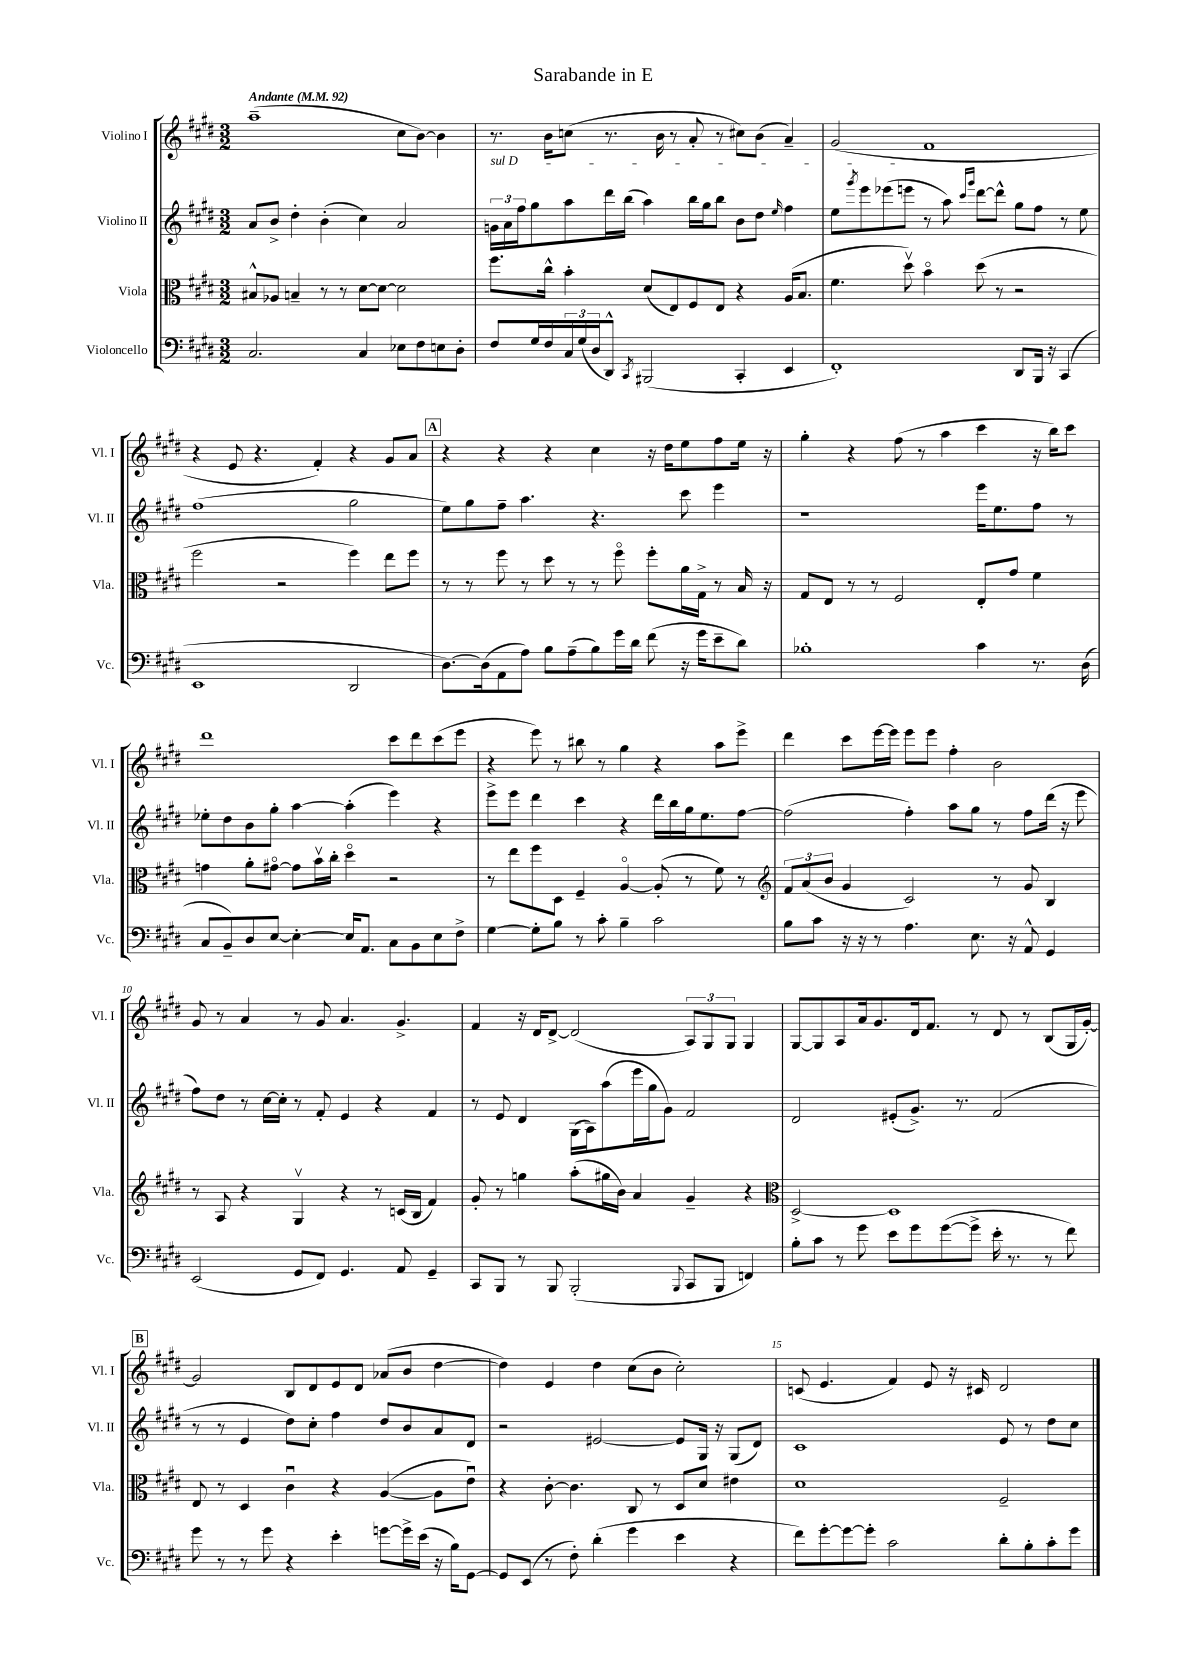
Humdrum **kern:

**kern	**kern	**kern	**kern
*part4	*part3	*part2	*part1
*staff4	*staff3	*staff2	*staff1
*I"Violoncello	*I"Viola	*I"Violino II	*I"Violino I
*I'Vc.	*I'Vla.	*I'Vl. II	*I'Vl. I
*clefF4	*clefC3	*clefG2	*clefG2
*k[f#c#g#d#]	*k[f#c#g#d#]	*k[f#c#g#d#]	*k[f#c#g#d#]
*M3/2	*M3/2	*M3/2	*M3/2
*MM92	*MM92	*MM92	*MM92
=1	=1	=1	=1
!	!	!	!LO:TX:a:B:t=Andante
2.C#/	8B#X^^/L	8a/L	(1aa~
.	8A-X/J	8b^/J	.
.	4Bn~/	4dd#'\	.
.	8r	(4b'\	.
.	8r	.	.
4C#/	[8d#\L	4cc#\)	.
.	8d#\J_	.	.
8E-X\L	2d#\]	2a/	8cc#\L
8F#\	.	.	[8b\J)
8En\	.	.	4b\]
8D#'\J	.	.	.
=2	=2	=2	=2
!	!	!LO:TX:a:i:t=sul D	!
8F#/L	8.ff#\L	24gn\LL	8.r
.	.	24a\	.
.	.	24ff#\J	.
16G#/L	.	8gg#\	.
16F#/	16cc#^^\Jk	.	16b\KL
24C#/	4b'\	8aa\	(8ccn\J
(24G#/	.	.	.
24D#/J	.	.	.
8DD#^^/J)	.	16ddd#\L	8.r
.	.	(16bb\JJ	.
8qCC#/	.	.	.
(2BBB#X/	(8d#/L	4aa\)	.
.	.	.	16b\
.	8E/)	.	8r
.	8F#/	16bb\LL	8a'/
.	.	16gg#\J	.
.	8E/J	8bb\J	8r
4CC#'/	4r	8b\L	8cc#X\L)
.	.	8dd#\J	(8b\J
.	.	16qqee/	.
4EE/	(16A/KL	4ff#\	4a~/)
.	8.B/J	.	.
=3	=3	=3	=3
1FF#')	4.f#\	8ee\L	(2g#/
.	.	8qggg#/	.
.	.	8eee\	.
.	.	(8eee-X\	.
.	8dd#v\)	8eeen\J	.
.	4b\	8r	1f#
.	.	8aa\)	.
.	.	16qqccc#/LL	.
.	.	16qqggg#/JJ	.
.	(8dd#\	[8ddd#\L	.
.	8r	8ddd#^^\J]	.
8DD#/L	2r	8gg#\L	.
16BBB/Jk	.	8ff#\J	.
16r	.	.	.
(4CC#/	.	8r	.
.	.	8ee\	.
!!LO:LB:g=z
=4	=4	=4	=4
1EE	2ff#\	(1ff#	4r
.	.	.	8e/
.	.	.	4.r
.	2r	.	.
.	.	.	4f#'/)
2DD#/	4ff#\)	2gg#\	4r
.	8ee\L	.	8g#/L
.	8ff#\J	.	8a/J
!!LO:REH:place=s1:t=A
=5	=5	=5	=5
[8.D#\L)	8r	8ee\L)	4r
.	8r	8gg#\	.
(16D#\k]	.	.	.
8AA\	8ff#\	8ff#~\J	4r
8A\J)	8r	4.aa\	.
8B\L	8dd#\	.	4r
(8A~\	8r	.	.
8B\)	8r	4.r	4cc#\
16g#\L	8ff#\	.	.
16d#\JJ	.	.	.
(8f#\	8ff#'\L	.	16r
.	.	.	16dd#\KL
16r	16a\L	8ccc#\	8ee\
16g#\KL	16G#^\JJ	.	.
8e~\	8r	4eee\	8ff#\
8d#\J)	16B/	.	16ee\Jk
.	16r	.	16r
=6	=6	=6	=6
1B-X'	8G#/L	1r	4gg#'\
.	8E/J	.	.
.	8r	.	4r
.	8r	.	.
.	2F#/	.	(8ff#\
.	.	.	8r
.	.	.	4aa\
4c#\	8E'/L	16eee\KL	4ccc#\
.	.	8.ee\	.
.	8g#/J	.	.
8.r	4f#\	8ff#\J	16r
.	.	.	16bb\KL)
.	.	8r	8ccc#\J
(16D#\	.	.	.
!!LO:LB:g=z
=7	=7	=7	=7
8C#/L	4gn\	8ee-X'\L	1ddd#
8BB~/)	.	8dd#\	.
8D#/	8a'\L	8b\	.
[8E/J	[8g#X\J	8gg#'\J	.
4E'\_	8g#\L]	[4aa\	.
.	16bv\L	.	.
.	16cc#'\JJ	.	.
16E/KL]	4dd#\	(4aa'\]	.
8.AA/J	.	.	.
8C#\L	2r	4eee\)	8ccc#\L
8BB\	.	.	8ddd#\
8E\	.	4r	(8ccc#\
8F#^\J	.	.	8eee\J
=8	=8	=8	=8
[4G#\	8r	8eee^\L	4r
.	8ee\L	8eee\J	.
8G#'\L]	8ff#\	4ddd#\	8eee\)
8B\J	8D#\J	.	8r
8r	4F#~/	4ccc#\	8bb#X\
8c#'\	.	.	8r
4B~\	[4A/	4r	4gg#\
2c#\	(8A'/]	16ddd#\LL	4r
.	.	16bb\	.
.	8r	16gg#\J	.
.	.	8.ee\	.
.	8f#\)	.	8aa\L
.	8r	[8ff#\J	8eee^\J
=9	=9	=9	=9
*	*clefG2	*	*
8B\L	12f#/L	(2ff#\]	4ddd#\
.	(12a/	.	.
8c#\J	.	.	.
.	12b/J	.	.
16r	4g#/	.	8ccc#\L
16r	.	.	.
8r	.	.	[16eee\L
.	.	.	16eee\JJ]
4.A\	2c#/)	4ff#'\)	8eee\L
.	.	.	8eee\J
.	.	8aa\L	4ff#'\
8.E\	.	8gg#\J	.
.	8r	8r	2b\
16r	.	.	.
8AA^^/	8g#/	8ff#\L	.
4GG#/	4B/	(16ddd#\Jk	.
.	.	16r	.
.	.	8eee\	.
!!LO:LB:g=z
=10	=10	=10	=10
(2EE/	8r	8ff#\L)	8g#/
.	8A/	8dd#\J	8r
.	4r	8r	4a/
.	.	[16cc#\LL	.
.	.	16cc#'\JJ]	.
8GG#/L	4G#v/	8r	8r
8FF#/J)	.	8f#'/	8g#/
4.GG#/	4r	4e/	4.a/
.	8r	4r	.
8AA/	(16cn/LL	.	4.g#^/
.	16B/JJ	.	.
4GG#~/	4f#/)	4f#/	.
=11	=11	=11	=11
8CC#/L	8g#'/	8r	4f#/
8BBB/J	8r	8e/	.
8r	4ggn\	4d#/	16r
.	.	.	16d#/KL
8BBB/	.	.	[8d#^/J
(2BBB'/	(8aa'\L	(16G#\LL	(2d#/]
.	.	16A\J)	.
.	16gg#X\L	(8aa\	.
.	16b\JJ)	.	.
.	4a/	16eee\L	.
.	.	16gg#\J	.
.	.	8g#\J)	.
8qqBBB/	.	.	.
8CC#/L	4g#~/	2f#/	12A/L)
.	.	.	12G#/
8BBB/J	.	.	.
.	.	.	12G#/J
4FFn/)	4r	.	4G#/
=12	=12	=12	=12
*	*clefC3	*	*
8B'\L	[2D#^/	2d#/	[8G#/L
8c#\J	.	.	8G#/]
8r	.	.	8A/
8g#\	.	.	16a/k
.	.	.	8.g#/
8e\L	1D#]	(8e#X'/L	.
8g#\	.	8.g#^/J)	16d#/k
.	.	.	8.f#/J
([8g#\	.	.	.
.	.	8.r	.
8g#^\J]	.	.	8r
16e'\	.	(2f#/	8d#/
8.r	.	.	.
.	.	.	8r
8r	.	.	(8B/L
8f#\)	.	.	16G#/L
.	.	.	[16g#'/JJ)
!!LO:LB:g=z
!!LO:REH:place=s1:t=B
=13	=13	=13	=13
8g#\	8E/	8r	2g#/]
8r	8r	8r	.
8r	4D#/	4e/	.
8g#\	.	.	.
4r	4c#u\	8dd#\L)	8B/L
.	.	8cc#'\J	8d#/
4e'\	4r	4ff#\	8e/
.	.	.	8d#/J
[8gn\L	([4A/	8dd#/L	(8a-X/L
16g^\L]	.	8b/	8b/J
(16e\JJ	.	.	.
16r	8A\L]	8a/	[4dd#\
16B\KL)	.	.	.
[8GG#\J	8eu\J)	8d#/J	.
=14	=14	=14	=14
8GG#/L]	4r	2r	4dd#\])
(8EE/J	.	.	.
8r	[8c#'\	.	4e/
8F#'\)	4.c#\]	.	.
(4d#'\	.	[2e#X/	4dd#\
4g#\	8C#/	.	(8cc#\L
.	8r	.	8b\J
4e\	8D#/L	8e#/L]	2cc#'\)
.	8d#/J	16G#/Jk	.
.	.	16r	.
4r	4e#X\	(8G#/L	.
.	.	8d#/J)	.
=15	=15	=15	=15
8f#\L)	1d#	1c#	(8cn/
[8g#'\	.	.	4.e/
8g#\_	.	.	.
8g#'\J]	.	.	.
2c#\	.	.	4f#/)
.	.	.	8e/
.	.	.	16r
.	.	.	16c#X/
8d#'\L	2F#~/	8e/	2d#/
8B'\	.	8r	.
8c#'\	.	8dd#\L	.
8g#\J	.	8cc#\J	.
==	==	==	==
*-	*-	*-	*-
